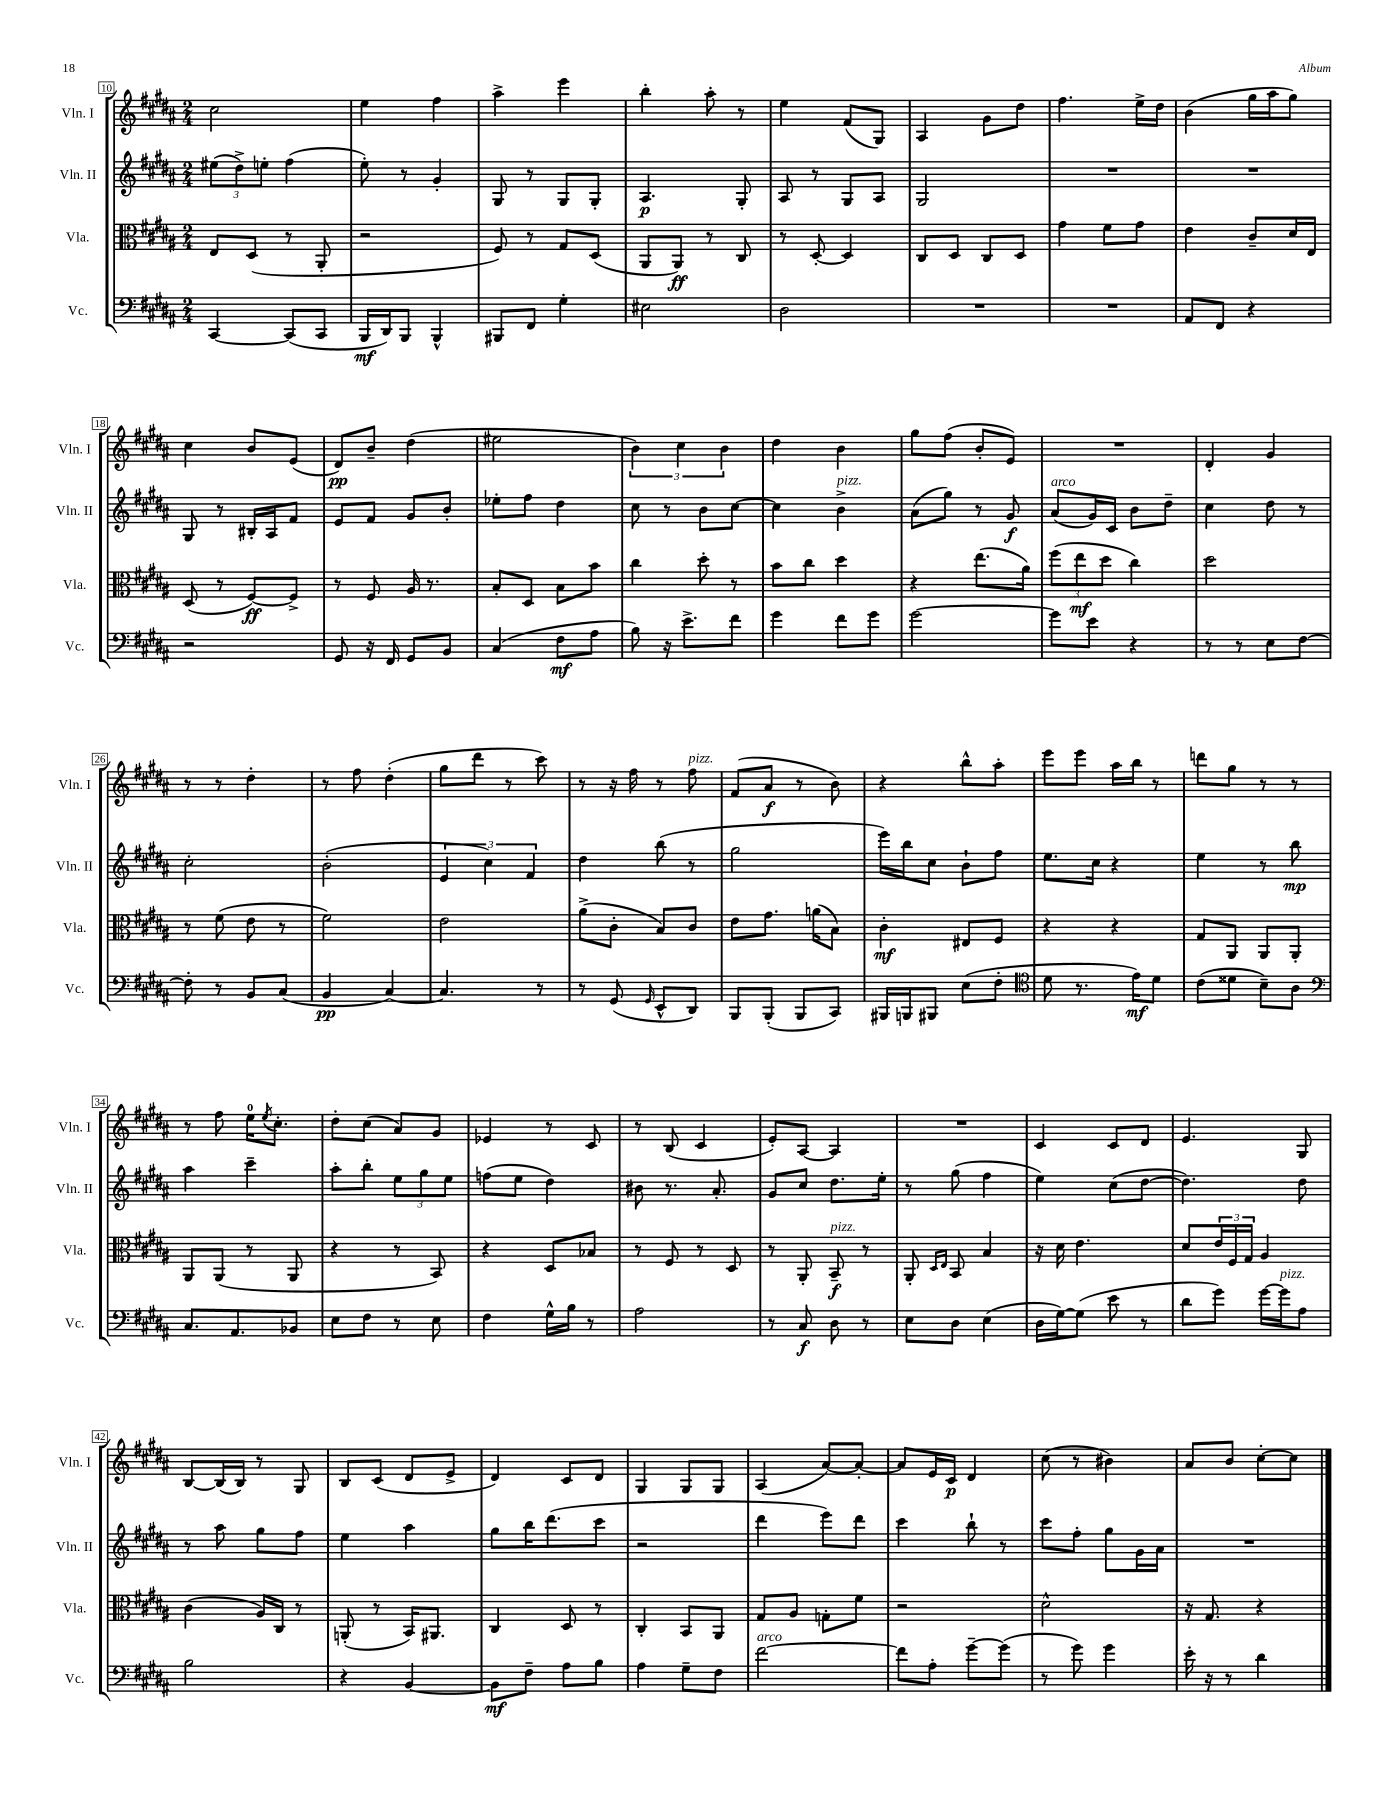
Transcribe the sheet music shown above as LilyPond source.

<<
\new StaffGroup <<
\new Staff = "s0" \with { instrumentName = "Vln. I" shortInstrumentName = "Vln. I" } {
    \clef treble \key b \major \numericTimeSignature \time 2/4
    cis''2 |
    e''4 fis''4 |
    ais''4-> e'''4 |
    b''4-. ais''8-. r8 |
    e''4 fis'8( gis8) |
    ais4 gis'8 dis''8 |
    fis''4. e''16-> dis''16 |
    b'4( gis''16 ais''16 gis''8) |
    cis''4 b'8 e'8( |
    dis'8\pp) b'8-- dis''4( |
    eis''2 |
    \tuplet 3/2 { b'4) cis''4 b'4 } |
    dis''4 b'4 |
    gis''8 fis''8( b'8-. e'8) |
    R2 |
    dis'4-. gis'4 |
    r8 r8 dis''4-. |
    r8 fis''8 dis''4-.( |
    gis''8 dis'''8 r8 cis'''8) |
    r8 r16 fis''16 r8 fis''8^\markup { \italic "pizz." } |
    fis'8( ais'8\f r8 b'8) |
    r4 b''8-^ ais''8-. |
    e'''8 e'''8 ais''16 b''16 r8 |
    d'''8 gis''8 r8 r8 |
    r8 fis''8 e''16-0 \acciaccatura { e''8 } cis''8.-. |
    dis''8-. cis''8( ais'8) gis'8 |
    ees'4 r8 cis'8 |
    r8 b8( cis'4 |
    e'8-.) ais8~ ais4 |
    R2 |
    cis'4 cis'8 dis'8 |
    e'4. gis8 |
    b8~ b16( b16) r8 gis8 |
    b8 cis'8( dis'8 e'8-> |
    dis'4) cis'8 dis'8 |
    gis4 gis8 gis8 |
    ais4( ais'8~) ais'8~-. |
    ais'8 e'16 cis'16\p dis'4 |
    cis''8( r8 bis'4) |
    ais'8 b'8 cis''8~-. cis''8 \bar "|." |
}
\new Staff = "s1" \with { instrumentName = "Vln. II" shortInstrumentName = "Vln. II" } {
    \clef treble \key b \major \numericTimeSignature \time 2/4
    \tuplet 3/2 { eis''8( dis''8->) e''8-. } fis''4( |
    e''8-.) r8 gis'4-. |
    gis8 r8 gis8 gis8-. |
    ais4.\p gis8-. |
    ais8 r8 gis8 ais8 |
    gis2 |
    R2 |
    R2 |
    gis8 r8 bis16-. ais16 fis'8 |
    e'8 fis'8 gis'8 b'8-. |
    ees''8-. fis''8 dis''4 |
    cis''8 r8 b'8 cis''8~ |
    cis''4 b'4->^\markup { \italic "pizz." } |
    ais'8( gis''8) r8 gis'8\f |
    ais'8^\markup { \italic "arco" }( gis'16) cis'16 b'8 dis''8-- |
    cis''4 dis''8 r8 |
    cis''2-. |
    b'2-.( |
    \tuplet 3/2 { e'4 cis''4) fis'4 } |
    dis''4 b''8( r8 |
    gis''2 |
    e'''16) b''16 cis''8 b'8-! fis''8 |
    e''8. cis''16 r4 |
    e''4 r8 b''8\mp |
    ais''4 cis'''4-- |
    ais''8-. b''8-. \tuplet 3/2 { e''8 gis''8 e''8 } |
    f''8( e''8 dis''4) |
    bis'8 r8. ais'8.-. |
    gis'8 cis''8 dis''8. e''16-. |
    r8 gis''8( fis''4 |
    e''4) cis''8( dis''8~ |
    dis''4.) dis''8 |
    r8 ais''8 gis''8 fis''8 |
    e''4 ais''4 |
    gis''8 b''16 dis'''8.( cis'''8 |
    r2 |
    dis'''4 e'''8) dis'''8 |
    cis'''4 b''8-! r8 |
    cis'''8 fis''8-. gis''8 gis'16 ais'16 |
    R2 \bar "|." |
}
\new Staff = "s2" \with { instrumentName = "Vla." shortInstrumentName = "Vla." } {
    \clef alto \key b \major \numericTimeSignature \time 2/4
    e8 dis8( r8 ais,8-. |
    r2 |
    fis8) r8 gis8 dis8( |
    ais,8 ais,8\ff) r8 cis8 |
    r8 dis8~-. dis4 |
    cis8 dis8 cis8 dis8 |
    gis'4 fis'8 gis'8 |
    e'4 cis'8-- dis'16 e16 |
    dis8( r8 fis8~\ff) fis8-> |
    r8 fis8 ais16 r8. |
    b8-. dis8 b8 b'8 |
    cis''4 dis''8-. r8 |
    b'8 cis''8 dis''4 |
    r4 e''8.( ais'16) |
    \tuplet 3/2 { fis''8( e''8\mf dis''8 } cis''4) |
    dis''2 |
    r8 fis'8( e'8 r8 |
    fis'2) |
    e'2 |
    ais'8->( cis'8-. b8) cis'8 |
    e'8 gis'8. a'16( b8) |
    cis'4-.\mf eis8 fis8 |
    r4 r4 |
    gis8 ais,8 ais,8 ais,8-. |
    ais,8 ais,8( r8 ais,8 |
    r4 r8 b,8) |
    r4 dis8 bes8 |
    r8 fis8 r8 dis8 |
    r8 ais,8-. b,8--\f^\markup { \italic "pizz." } r8 |
    ais,8-. \grace { dis16 e16 } b,8 b4 |
    r16 dis'16 e'4. |
    dis'8 \tuplet 3/2 { e'16 fis16 gis16 } ais4 |
    cis'4( ais16) cis16 r8 |
    a,8-.( r8 b,16) ais,8. |
    cis4 dis8 r8 |
    cis4-. b,8 ais,8 |
    gis8 ais8 g8-. fis'8 |
    r2 |
    dis'2-^ |
    r16 gis8. r4 \bar "|." |
}
\new Staff = "s3" \with { instrumentName = "Vc." shortInstrumentName = "Vc." } {
    \clef bass \key b \major \numericTimeSignature \time 2/4
    cis,4~ cis,8( cis,8 |
    b,,16\mf dis,16) b,,8 b,,4-^ |
    bis,,8 fis,8 gis4-. |
    eis2 |
    dis2 |
    R2 |
    R2 |
    ais,8 fis,8 r4 |
    r2 |
    gis,8 r16 fis,16 gis,8 b,8 |
    cis4( fis8\mf ais8 |
    b8) r16 e'8.-> fis'8 |
    gis'4 fis'8 gis'8 |
    gis'2~ |
    gis'8 e'8 r4 |
    r8 r8 e8 fis8~ |
    fis8-. r8 b,8 cis8( |
    b,4\pp cis4~) |
    cis4. r8 |
    r8 gis,8( \grace { gis,16 } e,8-^ dis,8) |
    b,,8 b,,8-.( b,,8 cis,8) |
    bis,,16 b,,16 bis,,8 e8( fis8-. |
    \clef tenor dis'8 r8. e'16\mf) dis'8 |
    cis'8( disis'8 b8--) ais8 |
    \clef bass cis8. ais,8. bes,8 |
    e8 fis8 r8 e8 |
    fis4 gis16-^ b16 r8 |
    ais2 |
    r8 cis8\f dis8 r8 |
    e8 dis8 e4( |
    dis16 gis16~) gis8( e'8 r8 |
    dis'8 gis'8) gis'16~ gis'16^\markup { \italic "pizz." } ais8 |
    b2 |
    r4 b,4~ |
    b,8\mf fis8-- ais8 b8 |
    ais4 gis8-- fis8 |
    fis'2~^\markup { \italic "arco" } |
    fis'8 ais8-. gis'8~-- gis'8( |
    r8 gis'8) gis'4 |
    e'16-. r16 r8 dis'4 \bar "|." |
}
>>
>>
\layout { \context { \Score currentBarNumber = #10 \override BarNumber.stencil = #(make-stencil-boxer 0.1 0.3 ly:text-interface::print) } }
